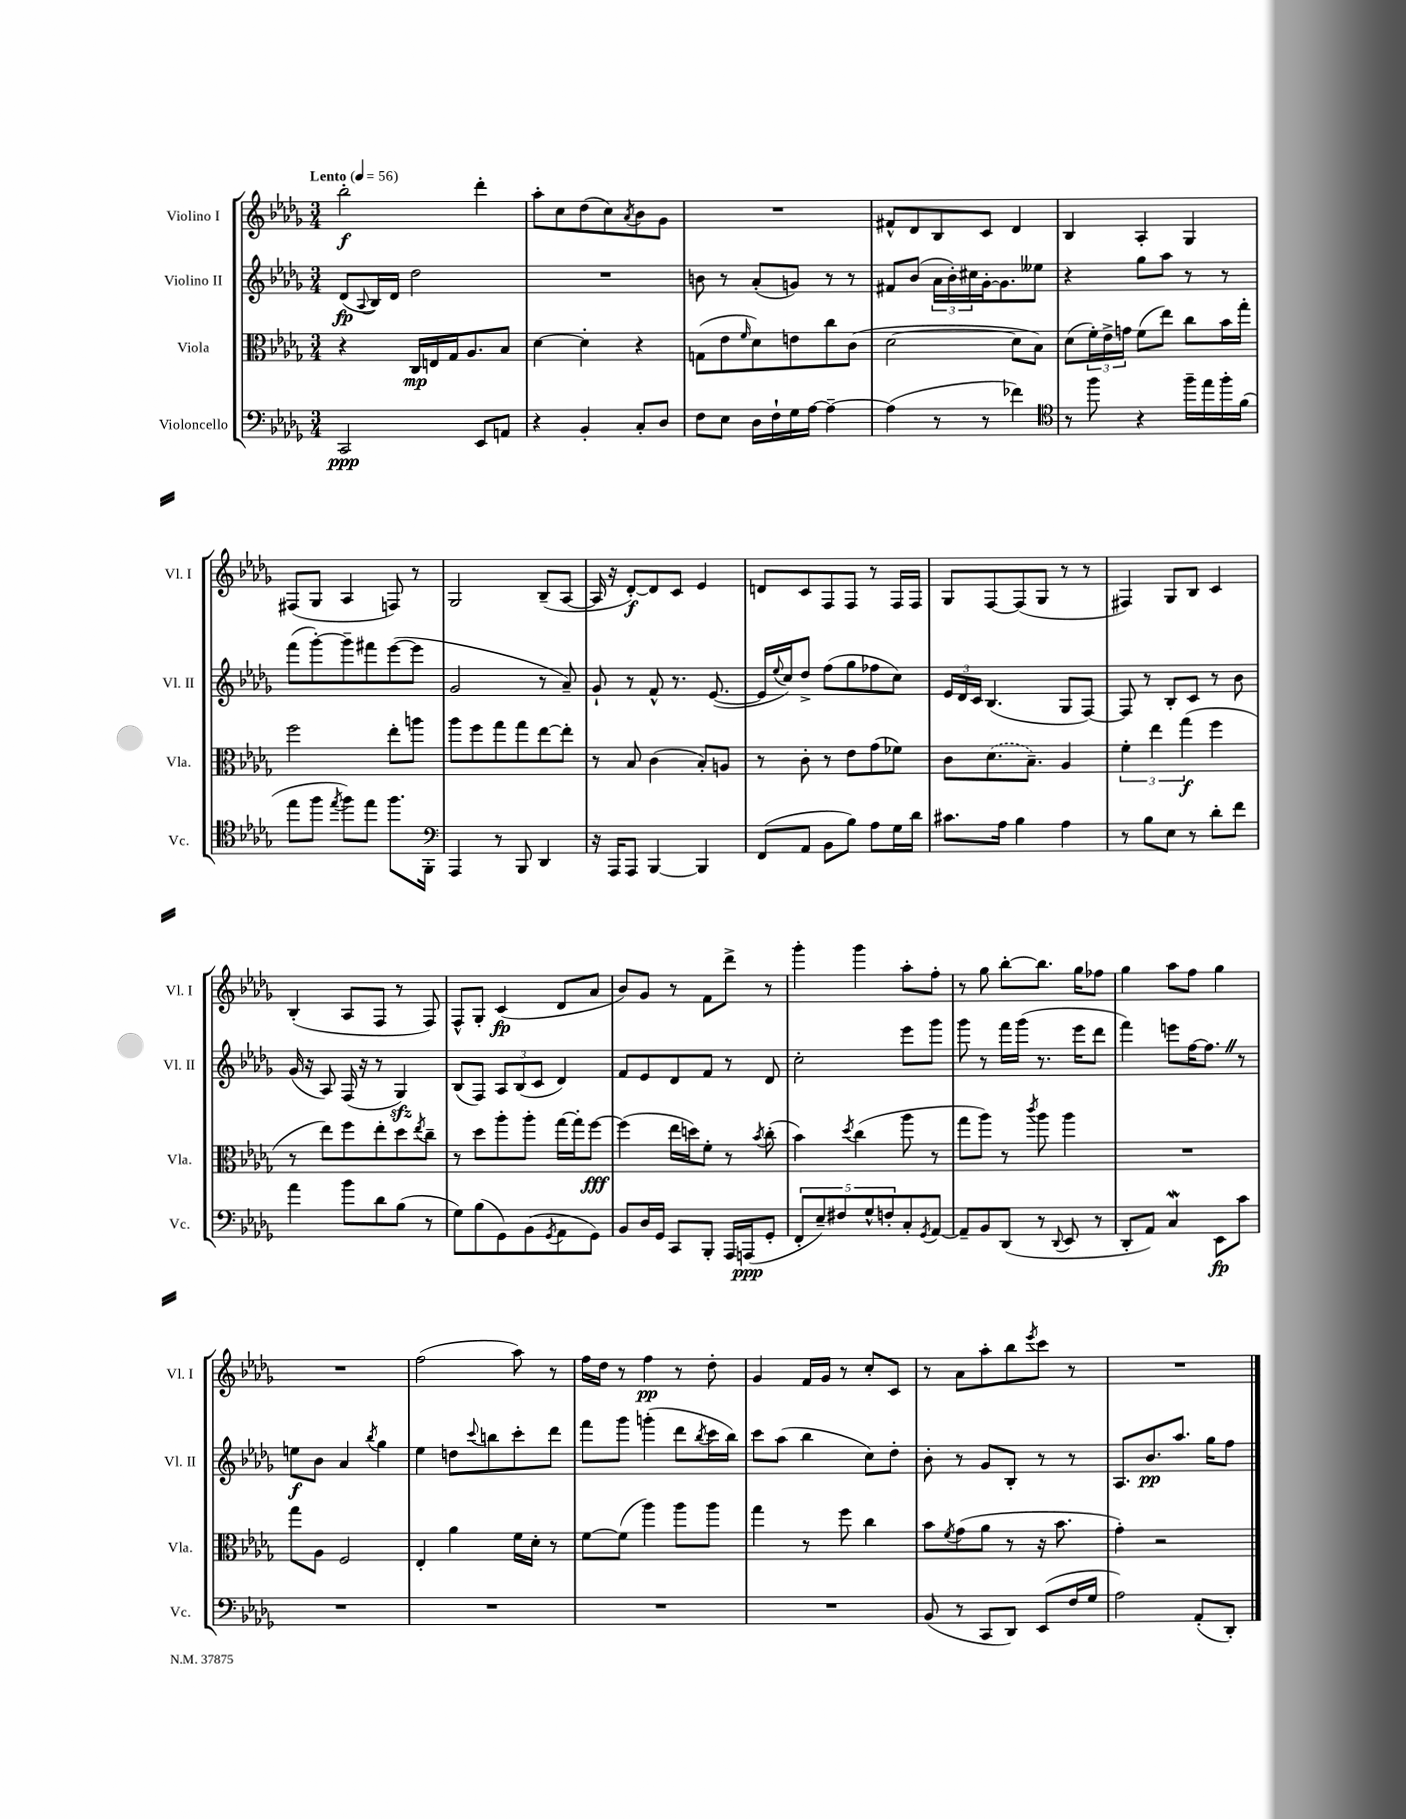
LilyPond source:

<<
\new StaffGroup <<
\new Staff = "s0" \with { instrumentName = "Violino I" shortInstrumentName = "Vl. I" } {
    \clef treble \key des \major \numericTimeSignature \time 3/4 \tempo "Lento" 4 = 56
    bes''2-.\f des'''4-. |
    aes''8-. c''8 des''8( c''8) \acciaccatura { aes'8 } bes'8 ges'8 |
    R2. |
    fis'8-^ des'8 bes8 c'8 des'4 |
    bes4 aes4-. ges4 |
    fis8( ges8 aes4 f8) r8 |
    ges2 bes8--( aes8~ |
    aes16 r16 des'8~-.\f) des'8 c'8 ees'4 |
    d'8 c'8 f8 f8 r8 f16 f16 |
    ges8 f8~ f8( ges8 r8 r8 |
    fis4) ges8 bes8 c'4 |
    bes4-.( aes8 f8 r8 f8) |
    f8-^ ges8-. c'4\fp( des'8 aes'8 |
    bes'8) ges'8 r8 f'8 des'''8-> r8 |
    ges'''4-. ges'''4 aes''8-. f''8-. |
    r8 ges''8 bes''8~-. bes''8. ges''16 fes''8 |
    ges''4 aes''8 f''8 ges''4 |
    R2. |
    f''2( aes''8) r8 |
    f''16 des''16 r8 f''4\pp r8 des''8-. |
    ges'4 f'16 ges'16 r8 c''8-. c'8 |
    r8 aes'8 aes''8-. bes''8 \acciaccatura { ees'''8 } c'''8 r8 |
    R2. \bar "|." |
}
\new Staff = "s1" \with { instrumentName = "Violino II" shortInstrumentName = "Vl. II" } {
    \clef treble \key des \major \numericTimeSignature \time 3/4
    des'8\fp( \appoggiatura { aes8 } bes16) des'16 des''2 |
    R2. |
    b'8 r8 aes'8-.( g'8) r8 r8 |
    fis'8 bes'8( \tuplet 3/2 { aes'16 bes'16-.) cis''16 } ges'16~-. ges'8. eeses''8 |
    r4 ges''8 aes''8 r8 r8 |
    f'''8( ges'''8~-.) ges'''8-- fis'''8 ees'''8~( ees'''8 |
    ges'2 r8 aes'8--) |
    ges'8-! r8 f'8-^ r8. ees'8.~( |
    ees'16 \appoggiatura { ees''8 } c''16) des''8-> f''8( ges''8 fes''8 c''8) |
    \tuplet 3/2 { ees'16 des'16 c'16 } bes4.( ges8 f8~) |
    f8 r8 bes8-. c'8 r8 bes'8 |
    ges'16( r16 aes8) f16( r16 r8 ges4\sfz) |
    bes8( f8) \tuplet 3/2 { aes8 bes8( c'8 } des'4) |
    f'8 ees'8 des'8 f'8 r8 des'8 |
    c''2-. ees'''8 ges'''8 |
    ges'''8 r8 f'''16 ges'''16( r8. ees'''16 des'''8 |
    f'''4) e'''8 f''16~ f''8. \once \override BreathingSign.text = \markup { \musicglyph "scripts.caesura.straight" } \breathe r8 |
    e''8\f bes'8 aes'4 \acciaccatura { bes''8 } ges''4 |
    ees''4 d''8 \appoggiatura { c'''8 } b''8 c'''8-. des'''8 |
    f'''8 ges'''8 g'''4-.( des'''8 \acciaccatura { bes''8 } c'''16 bes''16) |
    c'''8 aes''8( bes''4 c''8) des''8-. |
    bes'8-. r8 ges'8 bes8-. r8 r8 |
    aes8. bes'8.\pp aes''8. ges''16 f''8 \bar "|." |
}
\new Staff = "s2" \with { instrumentName = "Viola" shortInstrumentName = "Vla." } {
    \clef alto \key des \major \numericTimeSignature \time 3/4
    r4 c16\mp e16 ges16 aes8. bes8 |
    des'4~ des'4-. r4 |
    g8( ees'8 \grace { f'16 } des'8) e'8 c''8 c'8( |
    des'2~ des'8 bes8) |
    des'8( \tuplet 3/2 { f'16-.) ees'16-> g'16 } f'8( ees''8) c''8 bes'16 ges''16-. |
    f''2 ees''8-. a''8 |
    aes''8 f''8 ges''8 ges''8 ees''8~ ees''8-. |
    r8 bes8 c'4( bes8-.) a8 |
    r8 c'8-. r8 ees'8 ges'8( fes'8) |
    c'8 \once \slurDashed des'8.( bes8.--) aes4 |
    \tuplet 3/2 { f'4-. ees''4 ges''4\f( } f''4 |
    r8 ees''8) f''8 ees''8-. des''8 \acciaccatura { ees''8 } c''8-- |
    r8 des''8 aes''8-. aes''8-. ges''16~ ges''16-. f''8~\fff |
    f''4( ees''16 d''16) f'8-. r8 \acciaccatura { bes'8 } c''8-.( |
    bes'4) \acciaccatura { des''8 } c''4( aes''8 r8 |
    ges''8 aes''8) r8 \acciaccatura { c'''8 } aes''8 aes''4 |
    R2. |
    ges''8 aes8 f2 |
    ees4-. aes'4 f'16 des'16-. r8 |
    f'8~ f'8( aes''4) aes''8 aes''8 |
    ges''4 r8 f''8 c''4 |
    bes'8 \acciaccatura { f'8 } ges'8( aes'8 r8 r16 bes'8. |
    ges'4-.) r2 \bar "|." |
}
\new Staff = "s3" \with { instrumentName = "Violoncello" shortInstrumentName = "Vc." } {
    \clef bass \key des \major \numericTimeSignature \time 3/4
    c,2\ppp ees,8 a,8 |
    r4 bes,4-. c8-. des8 |
    f8 ees8 des16 f16-! ges16 aes16~ aes4~-- |
    aes4( r8 r8 fes'4) |
    \clef tenor r8 f''8 r4 f''16-- ees''16 f''16-. f'16( |
    ees''8 f''8 \acciaccatura { ees''8 } f''8) ees''8 f''8. f,16-. |
    \clef bass aes,,4 r8 bes,,8 des,4 |
    r16 aes,,16 aes,,8 bes,,4~ bes,,4 |
    f,8( aes,8 bes,8 bes8) aes8 ges16 des'16 |
    cis'8. aes16 bes4 aes4 |
    r8 bes8 ees8 r8 des'8-. f'8 |
    aes'4 bes'8 des'8 bes8( r8 |
    ges8) bes8( ges,8) bes,8( \acciaccatura { ges,8 } aes,8 ges,8) |
    bes,8 des16 ges,16 c,8 bes,,8-. aes,,16 a,,16\ppp( ges,8-. |
    \tuplet 5/4 { f,8-. ees8--) fis8 ges8-^ f8-. } c8-. \acciaccatura { ges,8 } aes,8~ |
    aes,8-- bes,8 des,8( r8 \appoggiatura { des,8 } ees,8 r8 |
    des,8-. aes,8) c4\mordent ees,8\fp c'8 |
    R2. |
    R2. |
    R2. |
    R2. |
    bes,8( r8 c,8 des,8) ees,8( f16 ges16 |
    aes2) aes,8-.( des,8-.) \bar "|." |
}
>>
>>
\layout { \context { \Score \remove "Bar_number_engraver" } }
